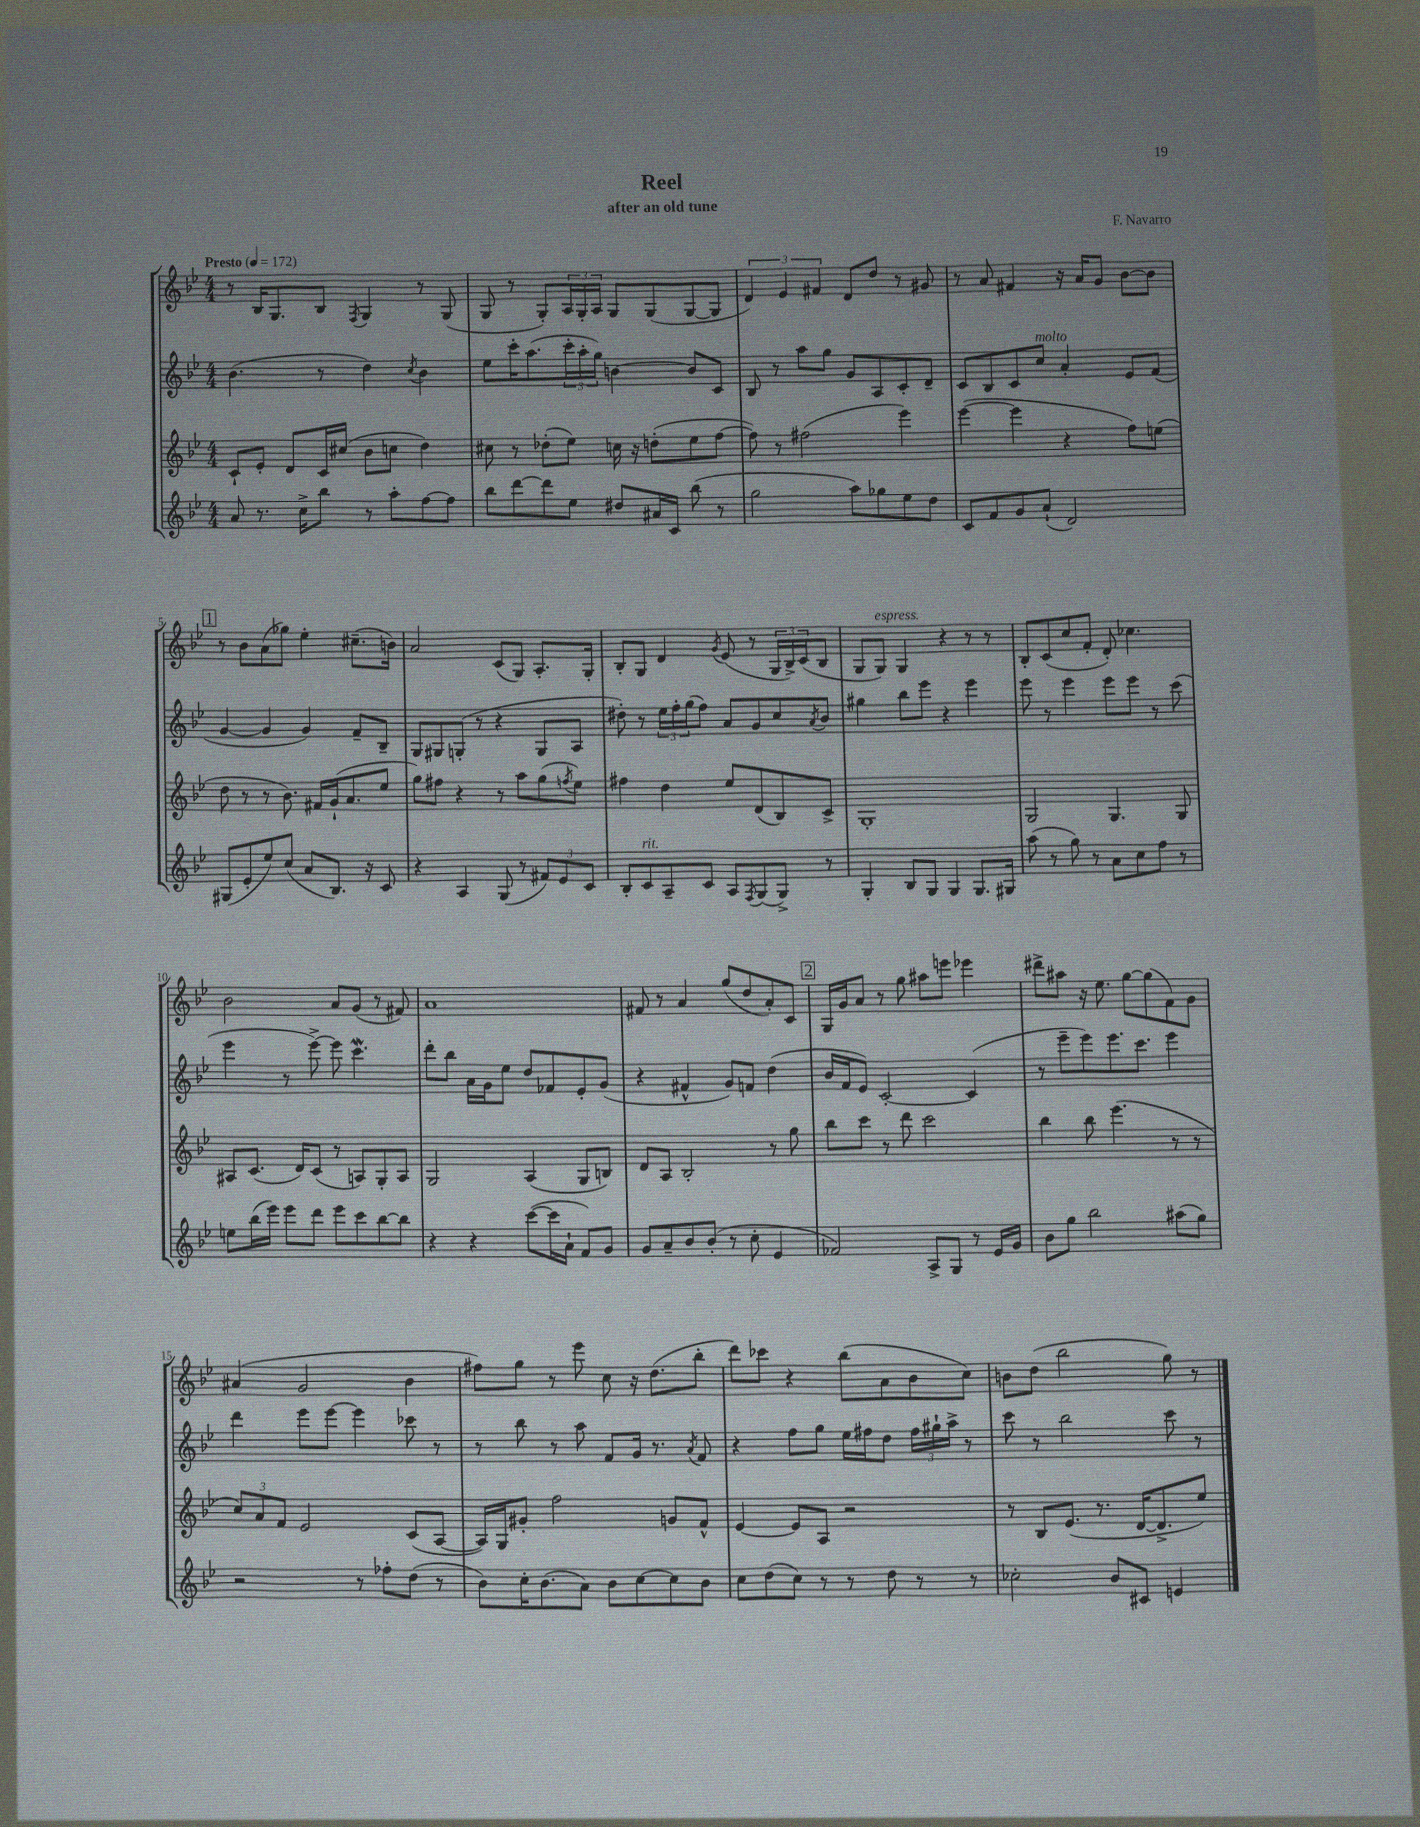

**kern	**kern	**kern	**kern
*staff4	*staff3	*staff2	*staff1
*clefG2	*clefG2	*clefG2	*clefG2
*k[b-e-]	*k[b-e-]	*k[b-e-]	*k[b-e-]
*M4/4	*M4/4	*M4/4	*M4/4
*MM172	*MM172	*MM172	*MM172
8a/	8c`/L	(4.b-\	8r
8.r	8e-'/J	.	16B-/LK
.	.	.	8.G/
.	8d/L	.	.
16cc^\LK	.	.	.
8bb-\J	16c/L	8r	8B-/J
.	(16cc#/JJ	.	.
.	.	.	8qF/
8r	8b-\L	4dd\)	4G/
8aa'\L	8cc\J	.	.
.	.	8qcc/	.
[8ff\	4dd\)	4b-\	8r
8ff\]J	.	.	(8G/
=	=	=	=
8bb-\L	8cc#\	8ee-\L	8G/
[8ddd\	8r	16ccc'\K	8r
.	.	(8.aa\	.
8ddd\]	(8dd-'\L	.	8G'/L)
8ee-\J	8ee-\J)	24ccc'\L	24A/L
.	.	24aa'\	24G'/
.	.	24gg\JJ)	24A/JJ
8dd#/L	16cc\	[4b\	8G/L
.	16r	.	.
16a#/L	(8dd'\L	.	(8G/
16c/JJ	.	.	.
(8bb-\	8ee-\	8b/]L	[8G/
8r	[8ff\J	8c/J	8G/]J
=	=	=	=
2gg\	8ff\])	8B-/	6d/)
.	8r	8r	.
.	.	.	6e-/
.	(2ff#\	8aa\L	.
.	.	.	6f#/
.	.	8gg\J	.
8aa\L)	.	8g/L	8d/L
8gg-\	.	8A/	8dd/J
8ee-\	4eee-\)	8c'/	8r
8dd\J	.	8d~/J	8g#/
=	=	=	=
8c/L	([4eee-\	8c/L	8r
8f/	.	8B-/	8a/
8g/	4eee-\]	8c/	4f#/
(8a`/J	.	8cc/J	.
2d/)	4r	4a'/	16r
.	.	.	16a/LK
.	.	.	8g/J
.	8ff\L)	8e-/L	[8b-\L
.	(8ee\J	(8f/J	8b-\]J
=	=	=	=
(8G#/L	8dd\	[4g/	8r
8e-'/	8r	.	8b-\L
8ee-/)	8r	4g/]	(8a\
(8cc/J	8.b-\)	.	8gg-\J)
8a/L	.	4g/)	4ee-'\
.	16f#/LL	.	.
8.B-/J)	(16g`/J	.	.
.	8.a/	.	.
.	.	8f~/L	(8.cc#~\L
16r	.	.	.
8c/	8ee-/J	8B-~/J	.
.	.	.	16b\Jk)
=	=	=	=
4r	8gg\L)	8G/L	2a/
.	8ff#\J	8G#/	.
4A/	4r	(8G'/J	.
.	.	8r	.
(8G/	8r	4r	(8c/L
8r	8aa\L	.	8G/J)
12f#/L)	(8gg\	8G/L	8.A'/L
12e-/	.	.	.
.	8qff/	.	.
.	8ee-\J)	8A/J	.
12c/J	.	.	.
.	.	.	16G'/Jk
=	=	=	=
8B-'/L	4ff#\	8dd#'\)	8B-'/L
8c/	.	8r	8G/J
8A~/	4dd\	24ee-\LL	4d/
.	.	24ff'\	.
.	.	(24gg\J	.
8c/J	.	8ff\J)	.
.	.	.	8qg/
8A/L	8ee-/L	8a/L	(8e-/
8qF/	.	.	.
(8G/	(8d/	8g/	8r
8G^/J)	8B-/)	8cc/	24G/LL
.	.	.	24B-^/)
.	.	.	(24c/J
.	.	8qa/	.
8r	8c^/J	8b-/J	8B-/J
=	=	=	=
4G'/	1G'	4gg#\	8G/L
.	.	.	8G/J)
8B-/L	.	8bb-\L	4G/
8G/J	.	8eee-\J	.
4G/	.	4r	4r
8.G/L	.	4eee-\	8r
.	.	.	8r
16G#/Jk	.	.	.
=	=	=	=
(8aa\	2G/	8eee-\	8B-'/L
8r	.	8r	(8c/
8gg\)	.	4eee-\	8cc/
8r	.	.	8f'/J
8a\L	4.G/	8eee-\L	8d'/)
8cc\	.	8eee-\J	4.cc-\
8ff\J	.	8r	.
8r	8G/	(8ccc\	.
=	=	=	=
8ee\L	8A#/L	4eee-\	2b-\
(16bb-\L	(8.c/J	.	.
16eee-\JJ)	.	.	.
8eee-\L	.	8r	.
.	16d/LK)	.	.
8ddd\J	(8c/J	[8eee-^\)	.
8eee-\L	8r	8eee-\]	8a/L
8ccc\	8A/L)	4.ccc\	(8g/J
[8bb-\	8G'/	.	8r
8bb-\]J	8A/J	.	8f#/)
=	=	=	=
4r	2G/	8ddd'\L	1a
.	.	8bb-\J	.
4r	.	16a\LL	.
.	.	16g\J	.
.	.	8ee-\J	.
([8ccc\L	(4A/	8dd/L	.
16ccc\]L	.	8f-/	.
16a`\JJ	.	.	.
8f/L)	8G/L	8e-'/	.
8g/J	8B/J)	(8g/J	.
=	=	=	=
8g/L	8d/L	4r	8f#/
8a~/	8A/J	.	8r
8b-/	2B-'/	4f#^^/	4a/
(8b-'/J	.	.	.
8r	.	8g/L)	(8gg/L
8cc'\	.	8f/J	8dd/
4e-/	8r	(4dd\	8a'/)
.	8gg\	.	8c/J
=	=	=	=
2f-/)	8bb-\L	16b-/LL	16G/LL
.	.	16f/J	16g/J
.	8ccc\J	8e-/J)	8a/J
.	8r	[2c'/	8r
.	8ddd\	.	8gg\
8A^/L	2ccc\	.	8aa#\L
8G/J	.	.	8eee\J
8r	.	(4c/]	4eee-\
16e-/LL	.	.	.
16g/JJ	.	.	.
=	=	=	=
8b-\L	4bb-\	8r	8ddd#^\L
8gg\J	.	8eee-~\L	8aa#\J
2bb-\	8bb-\	8eee-\)	16r
.	.	.	8.ee-\
.	(4.eee-\	8.eee-\	.
.	.	.	[8gg\L
.	.	8.ccc\J	.
.	.	.	(8gg\]
(8aa#\L	8r	4eee-\	8f\)
8gg\J)	8r	.	8g\J
=	=	=	=
2r	12cc/L)	4ddd\	(4a#/
.	12a/	.	.
.	12f/J	.	.
.	2e-/	8eee-\L	2g/
.	.	[8eee-\J	.
8r	.	4eee-\]	.
8ff-'\L	.	.	.
(8dd\J	(8c/L	8ccc-\	4b-\
8r	[8A/J	8r	.
=	=	=	=
8b-\L)	16A/]LL)	8r	8ff#\L)
.	16G/J	.	.
16cc'\K	8g#'/J	8bb-\	8gg\J
(8.b-\	.	.	.
.	2ff\	8r	8r
8a\J)	.	8aa\	8eee-\
8b-\L	.	8f/L	8cc\
[8cc\	.	16g/Jk	16r
.	.	8.r	(8.dd\L
8cc\]	8g/L	.	.
.	.	8qa/	.
8b-\J	8f^^/J	8f/	8bb-'\J
=	=	=	=
8cc\L	[4e-/	4r	8ddd\L)
(8dd\	.	.	8ccc-\J
8cc\J)	8e-/]L	8ff\L	4r
8r	8A/J	8gg\J	.
8r	2r	16ee-\LL	(8bb-\L
.	.	16ff#\J	.
8dd\	.	8dd\J	8a\
8r	.	24ff#\LL	8b-\
.	.	24gg#`\	.
.	.	24aa^\JJ	.
8r	.	8r	8cc\J)
=	=	=	=
2cc-'\	8r	8ccc\	8b\L
.	8B-/L	8r	(8dd\J
.	(8.e-/J	2bb-\	2bb-\
.	8.r	.	.
8b-/L	.	.	.
8c#/J	[16d/LK	.	.
.	8.d^/]	.	.
4e/	.	8ccc\	8gg\)
.	8ee-/J)	8r	8r
==	==	==	==
*-	*-	*-	*-
